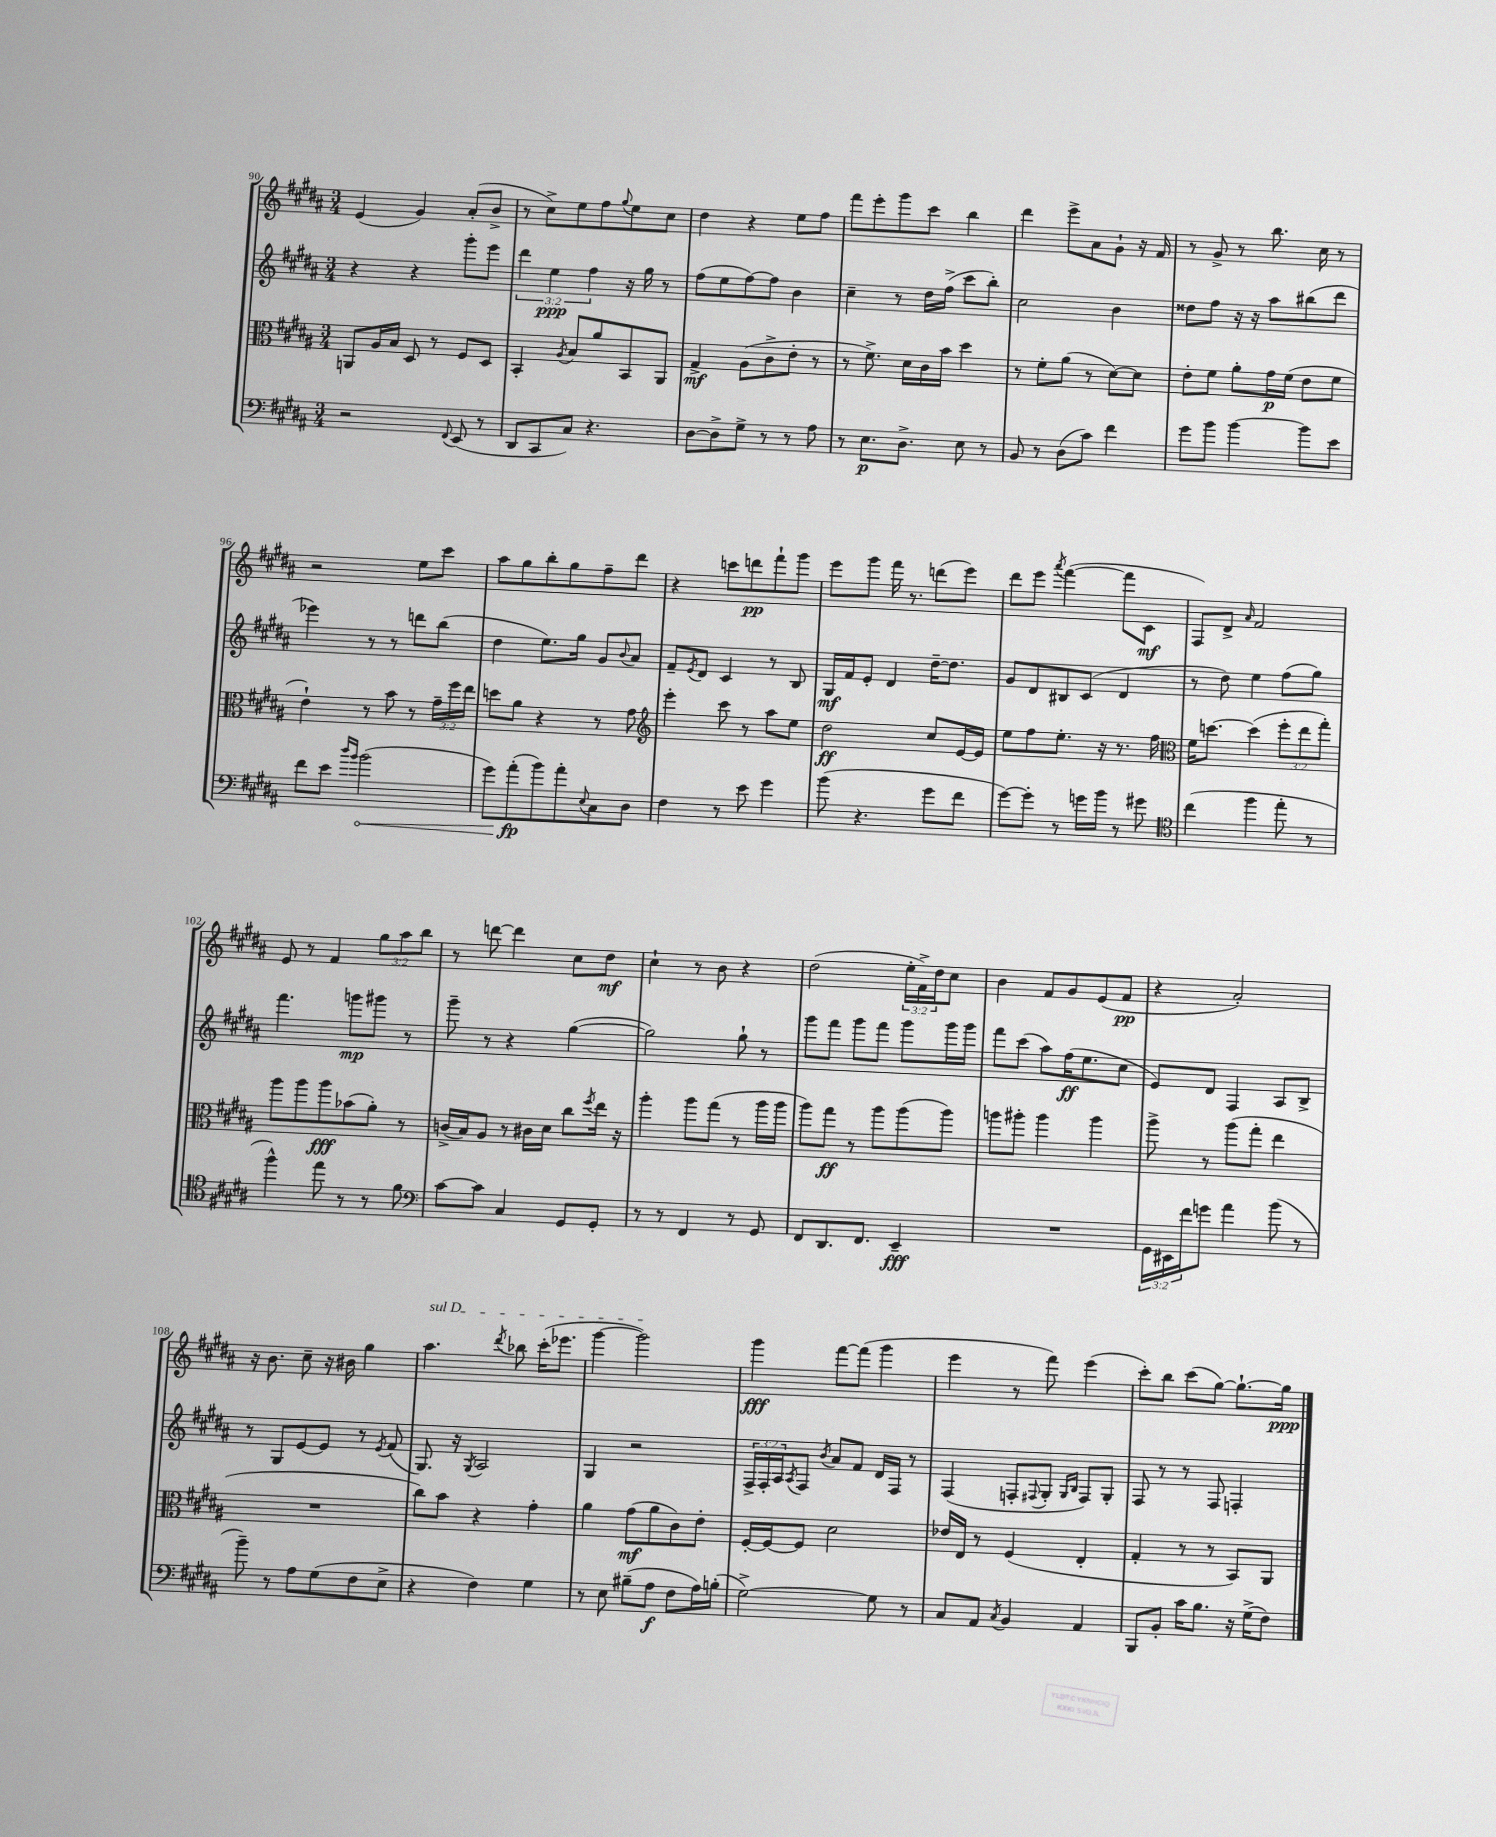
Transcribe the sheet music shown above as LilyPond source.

<<
\new StaffGroup <<
\new Staff = "s0" {
    \clef treble \key b \major \numericTimeSignature \time 3/4 \override Staff.TupletNumber.text = #tuplet-number::calc-fraction-text
    e'4( gis'4) ais'8-.( b'8-> |
    r8 cis''8->) e''8 fis''8 \appoggiatura { gis''8 } e''8 cis''8 |
    dis''4 r4 e''8 fis''8 |
    fis'''8 e'''8-. gis'''8 cis'''8 b''4 |
    dis'''4 e'''8-> ais'8 gis'8-! r16 fis'16 |
    r8 gis'8-> r8 b''8. cis''16 r8 |
    r2 e''8 cis'''8 |
    ais''8 gis''8 b''8-. gis''8 fis''8-- dis'''8 |
    r4 c'''8 d'''8\pp fis'''8-! gis'''8 |
    e'''8 gis'''8 fis'''16 r8. d'''8( e'''8) |
    dis'''8 e'''8 \acciaccatura { ais'''8 } fis'''4~( fis'''8 cis'8\mf |
    fis8) dis'8-> \grace { ais'16 } fis'2 |
    e'8 r8 fis'4 \tuplet 3/2 { gis''8 ais''8 b''8 } |
    r8 d'''8~ d'''4 cis''8 dis''8\mf |
    cis''4-! r8 b'8 r4 |
    dis''2( \tuplet 3/2 { e''16-. fis'16->) dis''16 } cis''8 |
    b'4 fis'8 gis'8 e'8( fis'8\pp |
    r4 ais'2-.) |
    r16 b'8. cis''8-- r16 bis'16 gis''4 |
    \once \override TextSpanner.bound-details.left.text = \markup { \italic "sul D" } ais''4.\startTextSpan \acciaccatura { dis'''8 } bes''8 cis'''16-.( ees'''8. |
    gis'''4~ gis'''2\stopTextSpan) |
    gis'''4\fff fis'''8~ fis'''8( gis'''4 |
    e'''4 r8 fis'''8) e'''4( |
    cis'''8-.) b''8 cis'''8( gis''8~) gis''8.~-! gis''16\ppp \bar "|." |
}
\new Staff = "s1" {
    \clef treble \key b \major \numericTimeSignature \time 3/4 \override Staff.TupletNumber.text = #tuplet-number::calc-fraction-text
    r4 r4 gis'''8-. e'''8 |
    \tuplet 3/2 { dis'''4 e''4\ppp fis''4 } r16 gis''16 r8 |
    fis''8( e''8 fis''8~) fis''8 b'4 |
    cis''4-- r8 dis''16 fis''16->( cis'''8 b''8-.) |
    cis''2 b'4 |
    disis''8 fis''8 r16 r16 ais''8 bis''8( dis'''8 |
    ees'''4) r8 r8 d'''8 b''8( |
    dis''4 e''8.) gis''16 gis'8 \appoggiatura { b'8 } ais'8 |
    fis'8-- \acciaccatura { e'8 } dis'8 cis'4 r8 b8 |
    gis16\mf fis'16 e'8-. dis'4 dis''16~-- dis''8. |
    gis'8 dis'8 bis8 cis'8( dis'4 |
    r8 dis''8) e''4 fis''8( gis''8) |
    fis'''4. g'''8\mp gis'''8 r8 |
    gis'''8-- r8 r4 gis''4~( |
    gis''2) gis''8-! r8 |
    gis'''8 fis'''8 gis'''8 fis'''8 gis'''8 gis'''16 gis'''16 |
    fis'''8 cis'''8( ais''8) fis''16\ff( e''8. cis''8 |
    e'8) dis'8 fis4 ais8 b8-> |
    r8 gis8 e'8~ e'8 r8 \acciaccatura { e'8 } fis'8( |
    gis8.) r16 \acciaccatura { gis8 } ais2 |
    gis4 r2 |
    \tuplet 3/2 { fis16-> fis16-. ais16 } \acciaccatura { ais8 } fis8 \acciaccatura { b'8 } ais'8 fis'8 dis'16 fis16 r8 |
    fis4( f8-. \appoggiatura { fis8 } gis8-. \grace { gis16 b16 } fis8) gis8-. |
    fis8 r8 r8 fis8 f4-. \bar "|." |
}
\new Staff = "s2" {
    \clef alto \key b \major \numericTimeSignature \time 3/4 \override Staff.TupletNumber.text = #tuplet-number::calc-fraction-text
    a,8 ais16 b16 dis8 r8 fis8 dis8 |
    b,4-. \acciaccatura { ais8 } b8 ais'8 b,8 ais,8 |
    gis4->\mf ais8( cis'8-> e'8-. r8 |
    r8 fis'8.->) dis'16 cis'16 b'16 dis''4 |
    r8 fis'8-. ais'8( r8 dis'8~) dis'8 |
    e'8-. fis'8 ais'8-. gis'16\p fis'16( e'8 fis'8 |
    e'4-!) r8 b'8 r8 \tuplet 3/2 { gis'16-- fis''16 e''16 } |
    d''8 ais'8 r4 r8 gis'8 |
    \clef treble e'''4-. cis'''8 r8 ais''8 e''8 |
    dis''2\ff cis''8 e'16~ e'16 |
    e''8 fis''8 e''8.-. r16 r8. fis''16 |
    \clef alto fis'16 d''8.~ d''4( \tuplet 3/2 { fis''8-. e''8 gis''8-.) } |
    ais''8 ais''8 ais''8\fff bes'8( ais'8-.) r8 |
    c'16->( b16) ais8 r8 cis'16 dis'16 cis''8 \acciaccatura { fis''8 } e''16 r16 |
    ais''4-. ais''8 gis''8( r8 ais''16 ais''16 |
    ais''8) gis''8\ff r8 ais''8 ais''8( ais''8) |
    a''8 ais''8-. ais''4 ais''4 |
    ais''8-> r8 ais''8( gis''8-. e''4 |
    R2. |
    cis''8) b'8 r4 gis'4-. |
    ais'4 gis'8\mf( ais'8 cis'8) e'8-. |
    fis16~-. fis16~ fis8 dis'2 |
    ees'16 e16 r8 fis4( e4-. |
    gis4-. r8 r8 b,8) ais,8 \bar "|." |
}
\new Staff = "s3" {
    \clef bass \key b \major \numericTimeSignature \time 3/4 \override Staff.TupletNumber.text = #tuplet-number::calc-fraction-text
    r2 \appoggiatura { fis,8 } e,8( r8 |
    dis,8 cis,8 cis8) r4. |
    dis8~ dis8-> gis8-> r8 r8 ais8 |
    r8 e8.\p dis8.-> e8 r8 |
    b,8 r8 dis8( cis'8) fis'4 |
    gis'8 b'8 b'4~ b'8 e'8 |
    fis'8 e'8 \grace { dis''16 b'16 } \once \override Hairpin.circled-tip = ##t b'2\<( |
    gis'8) ais'8-.\fp\!( b'8) ais'8-. \appoggiatura { e8 } cis8 dis8 |
    fis4 r8 e'8 gis'4 |
    b'8( r4. gis'8 fis'8 |
    gis'8~) gis'8-. r8 g'16 b'16 r8 gis'8 |
    \clef tenor cis''4( fis''4 e''8-. r8 |
    fis''4-^) e''8 r8 r8 fis'8 |
    \clef bass cis'8~ cis'8 cis4 gis,8 gis,8-. |
    r8 r8 fis,4 r8 gis,8 |
    fis,8 dis,8. fis,8. e,4--\fff |
    R2. |
    \tuplet 3/2 { gis,16 eis,16 fis'16 } g'8 ais'4 b'8( r8 |
    b'8--) r8 ais8 gis8( fis8 e8-> |
    r4 fis4) gis4 |
    r8 e8 bis8--( ais8\f fis8 ais16) b16-.( |
    gis2~->) gis8 r8 |
    cis8 ais,8 \acciaccatura { cis8 } b,4 ais,4 |
    b,,8 b,8-. cis'16 b8. r16 gis16->( fis8) \bar "|." |
}
>>
>>
\layout { \context { \Score currentBarNumber = #90 } }
